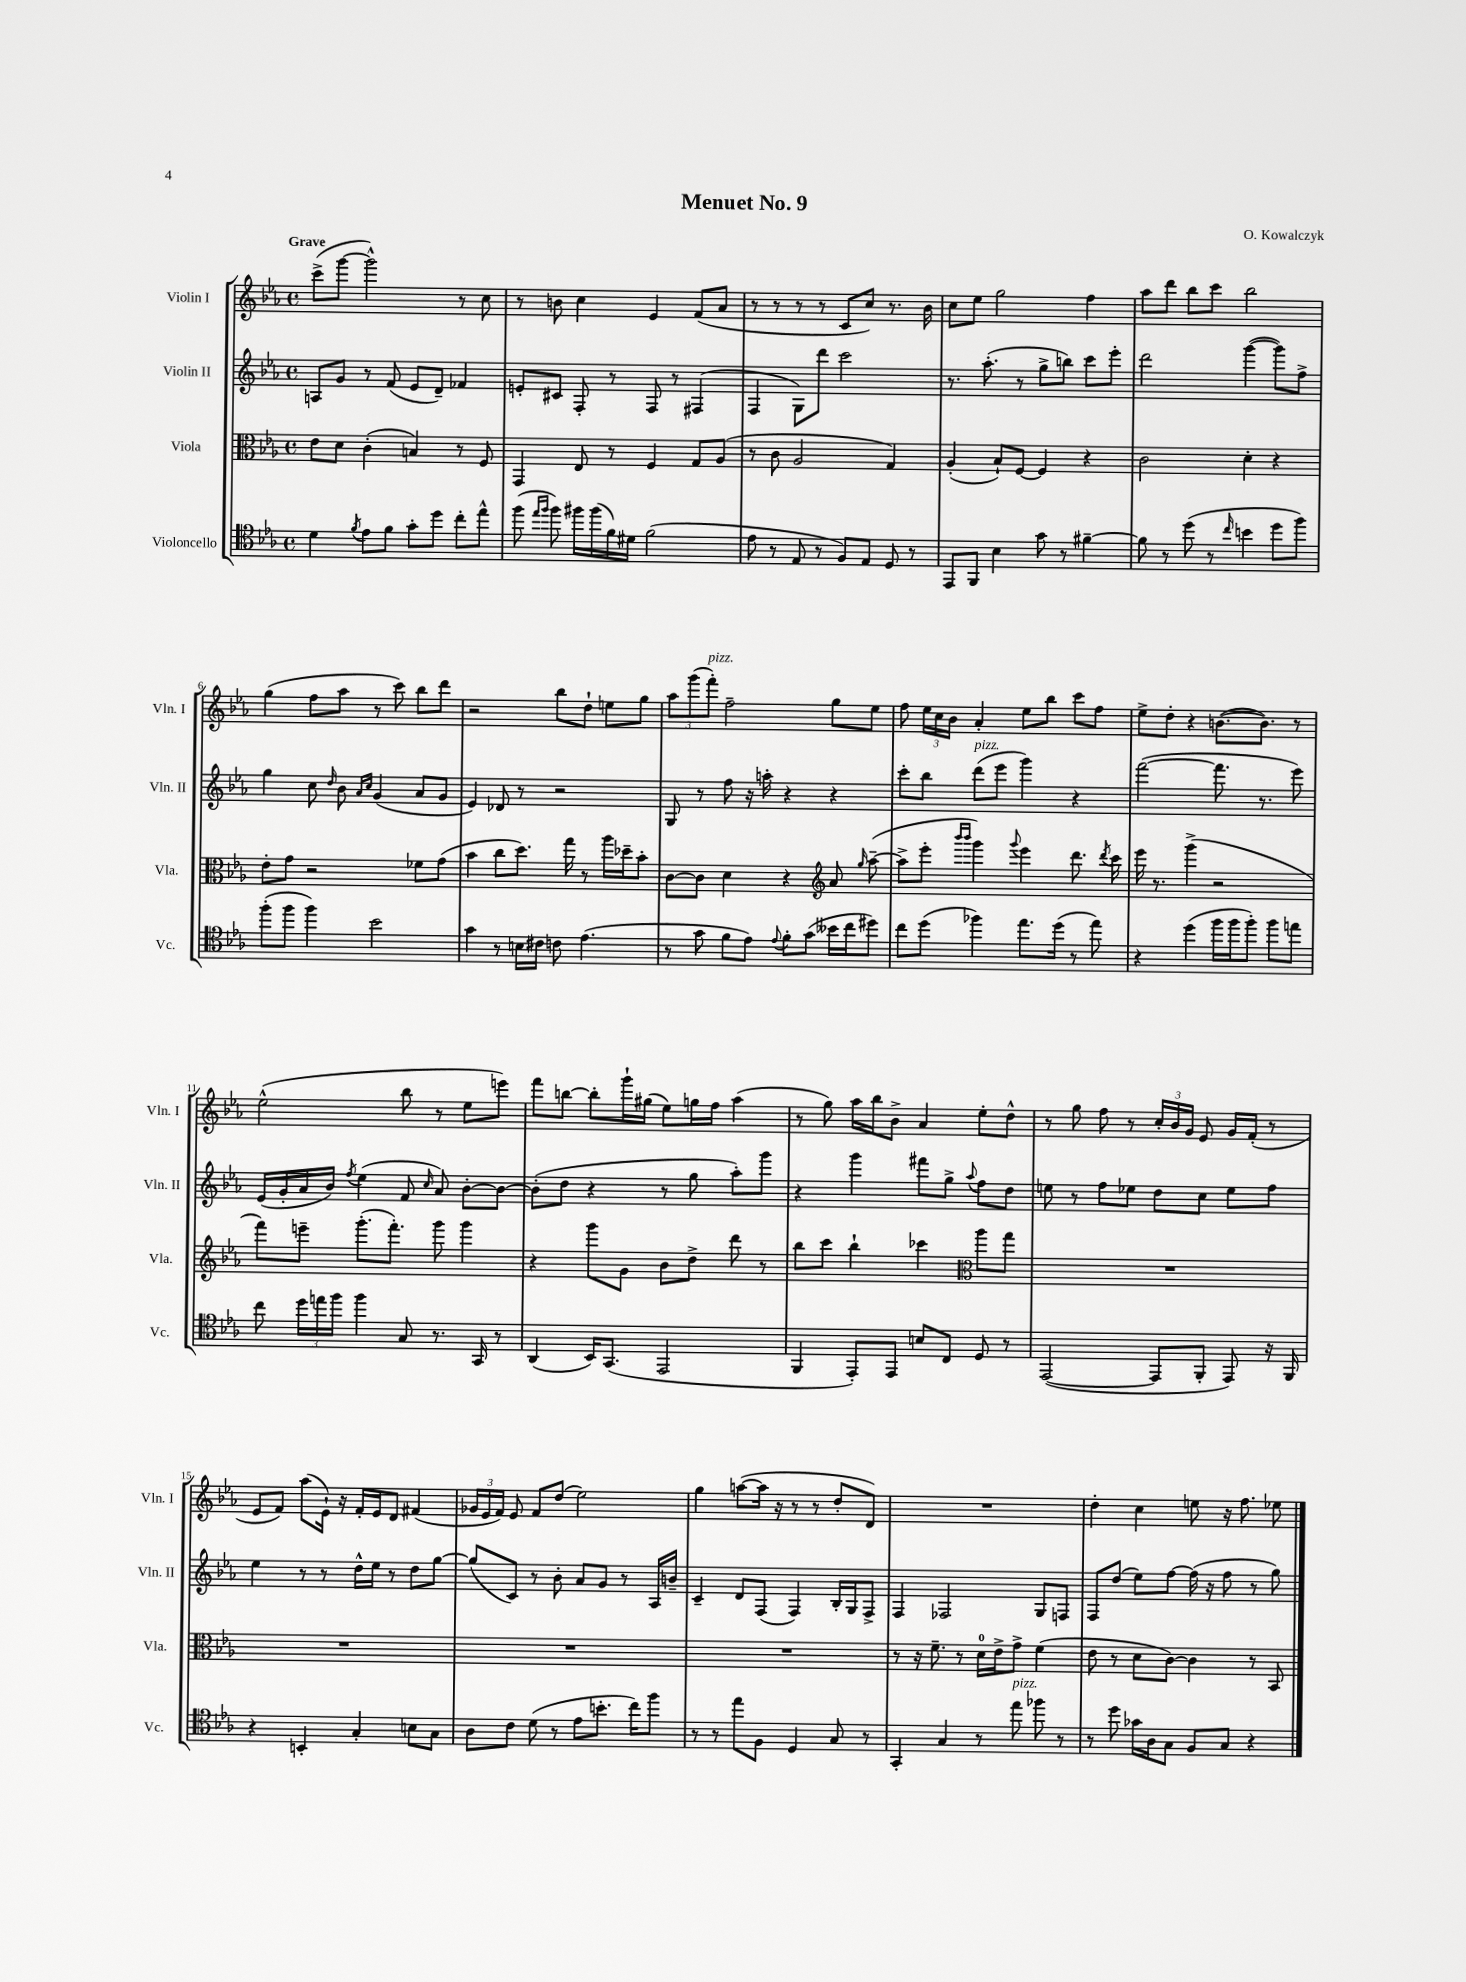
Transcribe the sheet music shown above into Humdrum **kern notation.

**kern	**kern	**kern	**kern
*part4	*part3	*part2	*part1
*staff4	*staff3	*staff2	*staff1
*I"Violoncello	*I"Viola	*I"Violin II	*I"Violin I
*I'Vc.	*I'Vla.	*I'Vln. II	*I'Vln. I
*clefC4	*clefC3	*clefG2	*clefG2
*k[b-e-a-]	*k[b-e-a-]	*k[b-e-a-]	*k[b-e-a-]
*M4/4	*M4/4	*M4/4	*M4/4
*met(c)	*met(c)	*met(c)	*met(c)
=1	=1	=1	=1
!	!	!	!LO:TX:a:B:t=Grave
4d\	8e-\L	8An/L	(8ccc^\L
.	8d\J	8g/J	[8ggg\J
8qf/	.	.	.
8e-\L	(4c'\	8r	2ggg^^\])
8f\J	.	(8f/	.
8g'\L	4Bn/)	8e-/L	.
8dd\J	.	8d~/J)	.
8cc'\L	8r	4f-X/	8r
8ee-^^\J	8F/	.	8cc\
=2	=2	=2	=2
(8ff\	4GG/	8en'/L	8r
16qqee-/LL	.	.	.
16qqff/JJ	.	.	.
8ff\)	.	8c#X/J	8bn\
16ff#X\LL	8E-/	8F'/	4cc\
(16ff#\	.	.	.
16f\)	8r	8r	.
16d#X\JJ	.	.	.
(2f\	4F/	8F/	4e-/
.	.	8r	.
.	8G/L	(4F#X/	(8f/L
.	(8A-/J	.	8a-/J
=3	=3	=3	=3
8e-\	8r	4F/	8r
8r	8c\	.	8r
8E-/	2A-/	8G\L)	8r
8r	.	8ddd\J	8r
8F/L)	.	2ccc\	8c/L
8E-/J	.	.	8cc/J)
8D/	4G/)	.	8.r
8r	.	.	.
.	.	.	16b-\
=4	=4	=4	=4
8EE-/L	(4A-'/	8.r	8cc\L
8FF/J	.	.	8ee-\J
.	.	(8.aa-'\	.
4B-\	8B-`/L)	.	2gg\
.	[8F/J	8r	.
8g\	4F/]	8gg^\L	.
8r	.	8bbn\J)	.
[4f#X~\	4r	8ccc\L	4ff\
.	.	8eee-'\J	.
=5	=5	=5	=5
8f#\]	2c\	2ddd\	8aa-\L
8r	.	.	8ddd\J
(8dd\	.	.	8bb-\L
8r	.	.	8ccc\J
16qqcc/	.	.	.
4bn\	4d'\	([4ggg\	2bb-\
8dd\L	4r	8ggg\L])	.
8ff\J)	.	8ff^\J	.
!!LO:LB:g=z
=6	=6	=6	=6
(8ff'\L	8e-'\L	4gg\	(4gg\
8ff\J	8g\J	.	.
4ff\)	2r	8cc\	8ff\L
.	.	16qqdd/	.
.	.	8b-\	8aa-\J
.	.	16qqa-/LL	.
.	.	16qqcc/JJ	.
2b-\	.	(4g/	8r
.	.	.	8ccc\)
.	8f-X\L	8a-/L	8bb-\L
.	(8g\J	8g/J	8ddd\J
=7	=7	=7	=7
4g\	4b-\	4e-/)	2r
8r	8cc\L	8d-X/	.
16Bn\LL	8.dd\J)	8r	.
16c#X\JJ	.	.	.
8cn\	.	2r	8bb-\L
.	16gg\	.	.
(4.e-\	8r	.	8dd`\J
.	16aa-\LL	.	8een\L
.	16dd-X~\J	.	.
.	8b-'\J	.	8gg\J
=8	=8	=8	=8
8r	[8c\L	8G/	12aa-\L
.	.	.	(12ggg\
8g\	8c\J]	8r	.
!	!	!	!LO:TX:a:i:t=pizz.
.	.	.	12fff'\J)
8f\L	4d\	8ff\	2ff~\
8e-\J)	.	16r	.
.	.	16aan'\	.
8qqe-/	.	.	.
8f'\L	4r	4r	.
(8g\J	.	.	.
*	*clefG2	*	*
16b--X\LL	8a-/	4r	8gg\L
16cc\J	.	.	.
.	16qqgg/	.	.
8dd#X\J)	([8aa-~\	.	8ee-\J
=9	=9	=9	=9
8cc\L	8aa-^\L]	8ccc'\L	8ff\
(8dd\J	8eee-'\J	8bb-\J	24ee-\LL
.	.	.	24cc\
.	.	.	24b-\JJ
.	16qqbbb-/LL	.	.
.	16qqbbb-/JJ	.	.
!	!	!LO:TX:a:i:t=pizz.	!
4ff-X\)	4ggg\)	(8ddd\L	4a-'/
.	.	8eee-\J	.
.	8qqggg/	.	.
8.ee-\L	4eee-\	4ggg\)	8ee-\L
.	.	.	8bb-\J
(16dd\Jk	.	.	.
8r	8.ddd\	4r	8ccc\L
8ee-\)	.	.	8ff\J
.	8qddd/	.	.
.	16ccc\	.	.
=10	=10	=10	=10
4r	16eee-\	([2fff\	8ee-^\L
.	8.r	.	.
.	.	.	8dd'\J
(4dd\	(4ggg^\	.	4r
16ff\LL	2r	8.fff\]	([8.bn\L
16ff\J	.	.	.
8ff'\J)	.	.	.
.	.	8.r	8.b\J])
8ff\L	.	.	.
8een\J	.	8eee-\)	8r
!!LO:LB:g=z
=11	=11	=11	=11
8cc\	8fff\L)	(16e-/LL	(2ee-^^\
.	.	16g'/	.
24dd\LL	8eeen~\J	16a-/	.
24een\	.	.	.
.	.	16b-/JJ)	.
24ff\JJ	.	.	.
.	.	8qff/	.
4ff\	(8.ggg'\L	(4ee-\	.
.	8.fff'\J)	.	.
8G/	.	8f/	8bb-\
.	.	16qqcc/	.
8.r	8ggg\	8a-/)	8r
.	4ggg\	[8b-'\L	8ee-\L
16GG/	.	.	.
8r	.	8b-\J_	8eeen\J)
=12	=12	=12	=12
(4AA-/	4r	(8b-'\L]	8fff\L
.	.	8dd\J	[8bbn\J
16BB-/KL)	8ggg\L	4r	8bb'\L]
(8.GG/J	.	.	.
.	8g\J	.	16ggg`\L
.	.	.	(16gg#X\JJ
2EE-/	8b-\L	8r	8ee-\L)
.	8dd^\J	8gg\	16ggn\L
.	.	.	16ff\JJ
.	8ddd\	8aa-'\L)	(4aa-\
.	8r	8ggg\J	.
=13	=13	=13	=13
4FF/	8bb-\L	4r	8r
.	8ccc\J	.	8gg\)
8EE-'/L)	4bb-`\	4ggg\	16aa-\LL
.	.	.	16bb-\J
8EE-/J	.	.	8b-^\J
8Bn/L	4ccc-X\	8fff#X\L	4a-/
8C/J	.	8gg^\J	.
*	*clefC3	*	*
.	.	8qqaa-/	.
8D/	8aa-\L	8ff\L	8ee-'\L
8r	8gg\J	8dd\J	8dd^^\J
=14	=14	=14	=14
([2EE-/	1r	8een\	8r
.	.	8r	8gg\
.	.	8ff\L	8ff\
.	.	8ee-X\J	8r
8EE-/L]	.	8dd\L	24cc'/LL
.	.	.	24b-/
.	.	.	24g/JJ
8FF'/J	.	8cc\J	8e-/
8EE-/)	.	8ee-\L	16g/LL
.	.	.	(16f'/JJ
16r	.	8ff\J	8r
16FF/	.	.	.
!!LO:LB:g=z
=15	=15	=15	=15
4r	1r	4ee-\	8e-/L
.	.	.	8f/J)
4BBn'/	.	8r	(8aa-\L
.	.	8r	16e-`\Jk)
.	.	.	16r
4G'/	.	16dd^^\LL	16f'/LL
.	.	16ee-\JJ	16e-/J
.	.	8r	8d/J
8Bn\L	.	8dd\L	(4f#X/
8G\J	.	[8gg\J	.
=16	=16	=16	=16
8A-\L	1r	(8gg/L]	24g-X/LL
.	.	.	24e-/
.	.	.	24f/JJ)
8c\J	.	8c/J)	8e-/
(8d\	.	8r	8f/L
8r	.	8b-'\	(8dd/J
8e-\L	.	8a-/L	2ee-\)
8.bn'\J	.	8g/J	.
.	.	8r	.
16cc\KL)	.	.	.
8ff\J	.	16A-/LL	.
.	.	16bn~/JJ	.
=17	=17	=17	=17
8r	1r	4c~/	4gg\
8r	.	.	.
8ee-\L	.	8d/L	([8aan\L
8F\J	.	(8F/J	16aa\Jk]
.	.	.	16r
4D/	.	4F/)	8r
.	.	.	8r
8G/	.	16B-'/LL	8dd'/L
.	.	16G/J	.
8r	.	8F^/J	8d/J)
=18	=18	=18	=18
4GG'/	8r	4F/	1r
.	16r	.	.
.	8.f~\	.	.
4G/	.	2F-X/	.
.	8r	.	.
8r	16d\LL	.	.
.	16e-^\J	.	.
!LO:TX:a:i:t=pizz.	!	!	!
8ee-\	8g^\J	.	.
8ff-X\	(4f\	8G/L	.
8r	.	8Fn/J	.
=19	=19	=19	=19
8r	8e-\	8F/L	4dd'\
8dd\	8r	(8dd/J	.
16g-X\LL	8d\L	8ee-\L)	4cc\
16A-\J	.	.	.
8G\J	[8c\J)	[8ff\J	.
8F/L	4c\]	(16ff\]	8een\
.	.	16r	.
8G/J	.	8ff\	16r
.	.	.	8.ff\
4r	8r	8r	.
.	8BB-/	8gg\)	8ee-X\
==	==	==	==
*-	*-	*-	*-
